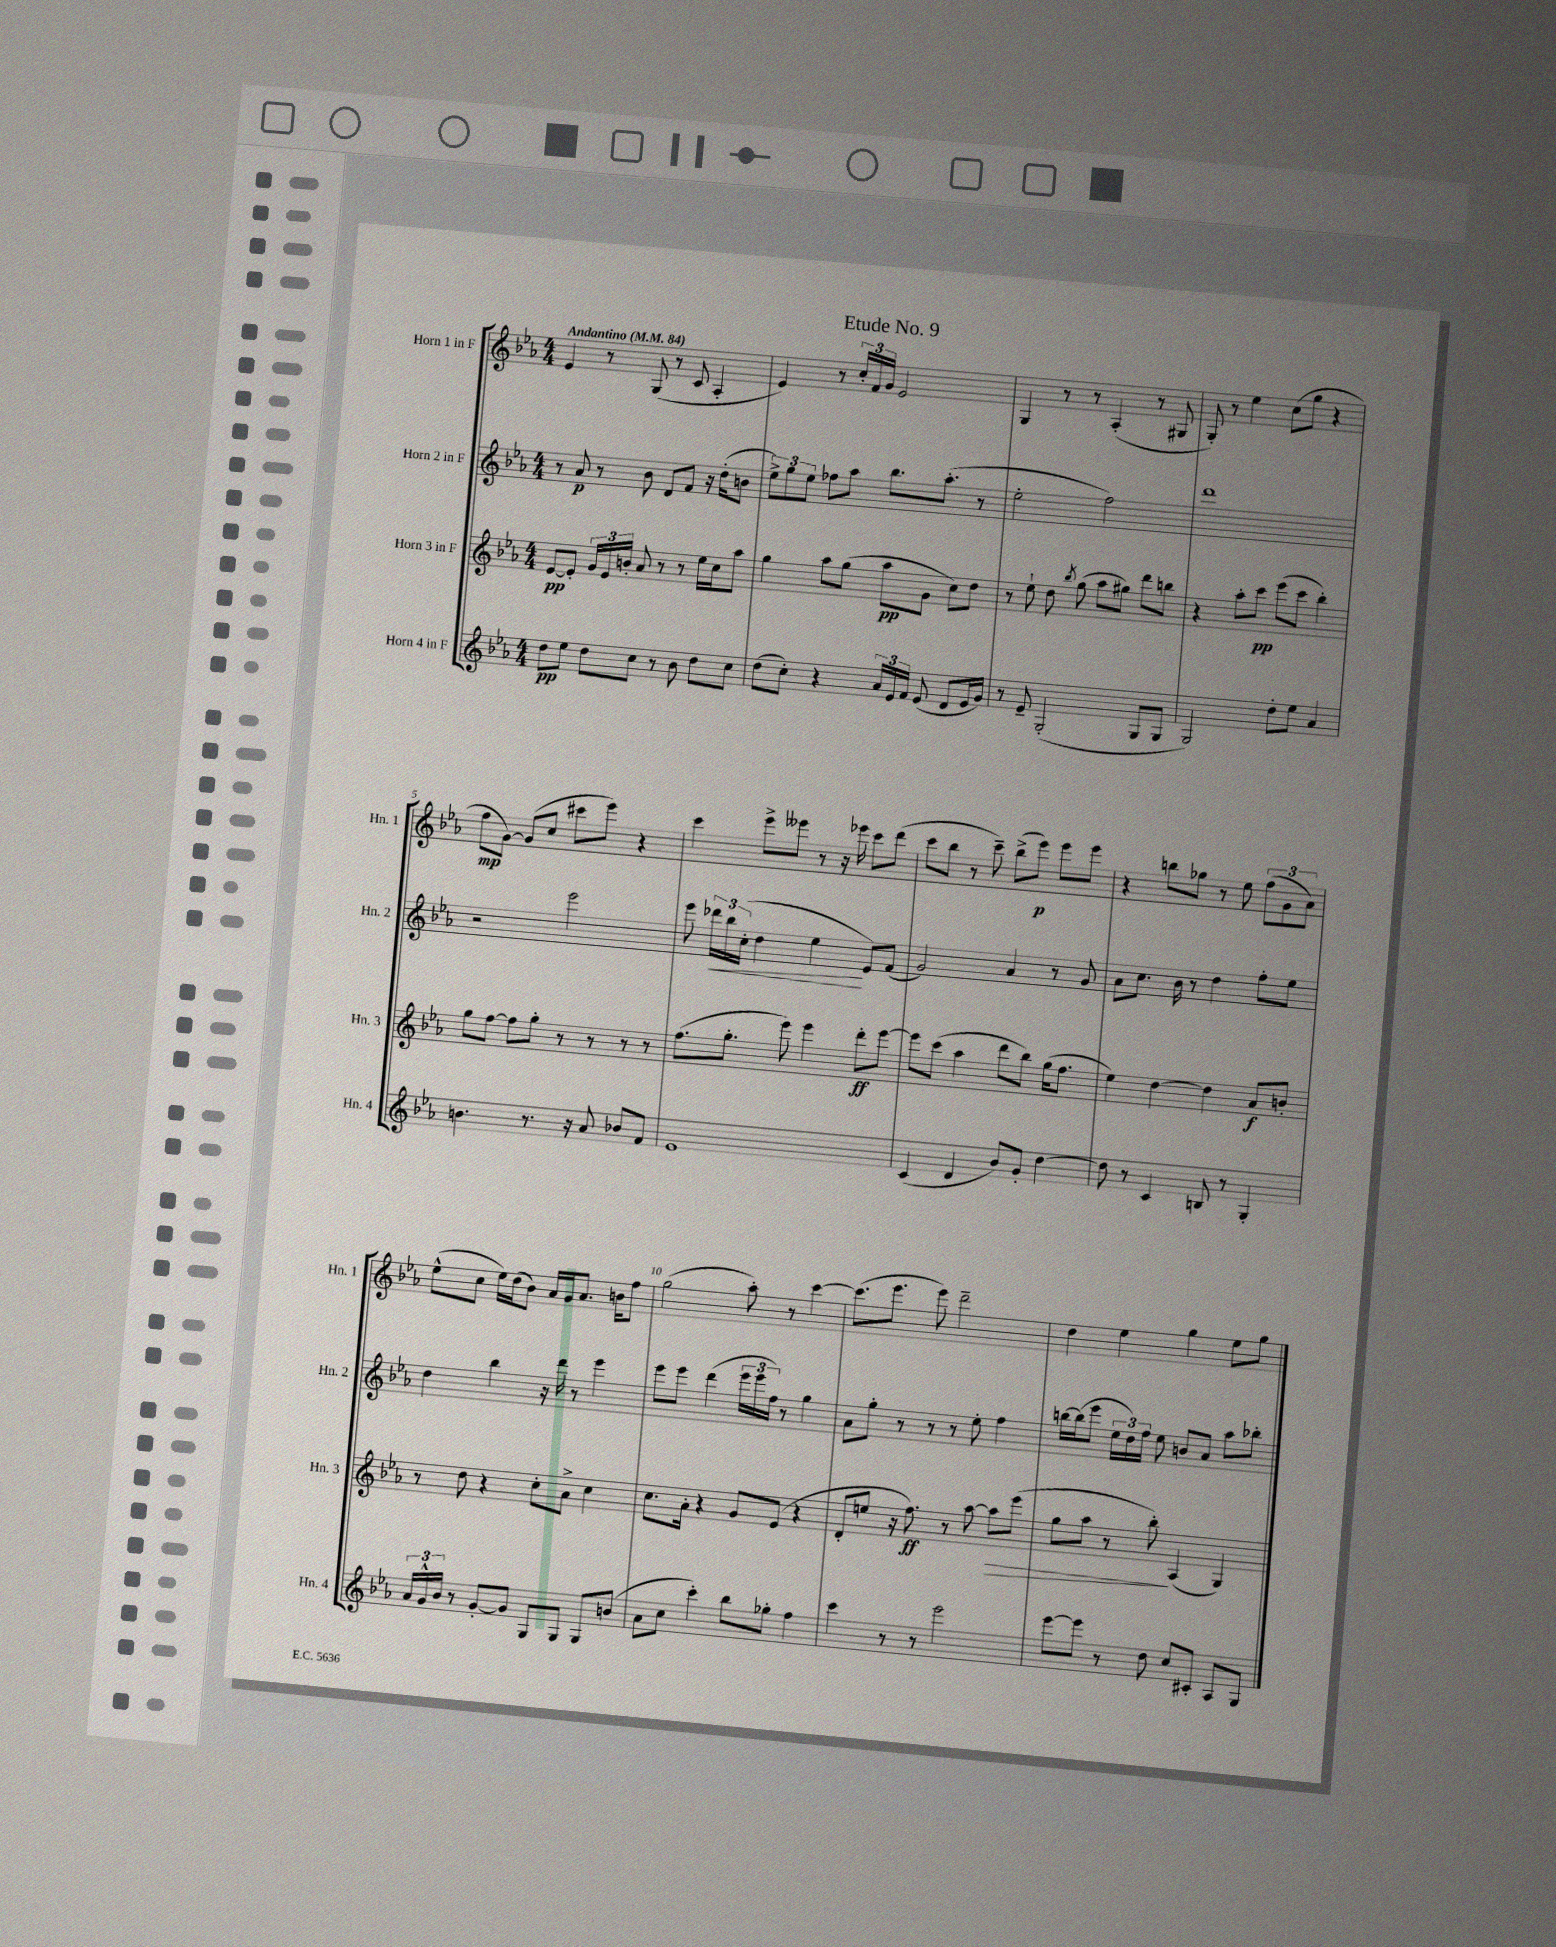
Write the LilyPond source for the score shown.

\header { title = "Etude No. 9" }
<<
\new StaffGroup <<
\new Staff = "s0" \with { instrumentName = "Horn 1 in F" shortInstrumentName = "Hn. 1" } {
    \clef treble \key ees \major \numericTimeSignature \time 4/4 \tempo "Andantino" 4 = 84
    \autoBeamOff ees'4 r8 g8( r8 c'8 aes4-. |
    ees'4) r8 \tuplet 3/2 { c''16[-. f'16 g'16] } ees'2 |
    g4 r8 r8 aes4-.( r8 gis8 |
    g8-.) r8 ees''4 c''8[( g''8] r4 |
    f''8[\mp g'8]~) g'8[( c''8] cis'''8[ ees'''8]) r4 |
    c'''4 ees'''8[-> eeses'''8] r8 r16 ees'''16 c'''8[ d'''8]( |
    c'''8[ bes''8] r8 c'''8--) bes''8[->( ees'''8]\p) ees'''8[ ees'''8] |
    r4 b''8[ ges''8] r8 ees''8 \tuplet 3/2 { f''8[( g'8 aes'8]) } |
    ees''8[-^( c''8] ees''16[) d''16( bes'8]) aes'16[ g'16 aes'8.] b'16[ f''8] |
    g''2( aes''8-.) r8 c'''4~ |
    c'''8.[( ees'''8.] ees'''8) d'''2-- |
    d''4 ees''4 g''4 ees''8[ g''8] \bar "|." |
}
\new Staff = "s1" \with { instrumentName = "Horn 2 in F" shortInstrumentName = "Hn. 2" } {
    \clef treble \key ees \major \numericTimeSignature \time 4/4
    \autoBeamOff r8 aes'8\p r8 bes'8 d'8[ f'8] r16 d''16[-.( b'8] |
    \tuplet 3/2 { ees''8[->) g''8 ees''8] } fes''8[ aes''8] bes''8.[ aes''8.]-.( r8 |
    ees''2-. f''2) |
    d'''1 |
    r2 ees'''2 |
    ees'''8 \tuplet 3/2 { des'''16[\< bes''16 c''16]-.( } d''4 ees''4\! ees'8[) f'8]( |
    g'2) aes'4 r8 g'8 |
    aes'8[ c''8.] bes'16 r8 d''4 f''8[-. ees''8] |
    d''4 bes''4 r16 d'''16 r8 ees'''4 |
    ees'''8[ ees'''8] d'''4( \tuplet 3/2 { ees'''16[ ees'''16 f''16]) } r8 g''4 |
    aes'8[ g''8]-. r8 r8 r8 ees''8-. f''4 |
    b''16[~ b''16( ees'''8] \tuplet 3/2 { ees''16[ d''16) f''16] } ees''8 b'8[ aes'8] aes''8[ bes''8]-. \bar "|." |
}
\new Staff = "s2" \with { instrumentName = "Horn 3 in F" shortInstrumentName = "Hn. 3" } {
    \clef treble \key ees \major \numericTimeSignature \time 4/4
    \autoBeamOff ees'8[~\pp ees'8]-. \tuplet 3/2 { g'16[ ees'16 b'16]-. } aes'8 r8 r8 ees''16[ c''16 aes''8] |
    g''4 aes''8[ g''8]( aes''8[\pp g'8] c''8[) d''8] |
    r8 ees''8-! d''8 \acciaccatura { bes''8 } g''8( aes''8[ gis''8]) d'''8[ b''8] |
    r4 aes''8[-. c'''8]\pp ees'''8[( c'''8] bes''4-.) |
    g''8[ f''8]~ f''8[ g''8]-. r8 r8 r8 r8 |
    f''8.[( g''8.]-. ees'''8) ees'''4 d'''8[-.\ff ees'''8]~ |
    ees'''8[ c'''8]( aes''4 d'''8[ bes''8]) g''16[( f''8.] |
    ees''4) d''4~ d''4 aes'8[\f b'8]-. |
    r8 d''8 r4 c''8[-. aes'8]-> c''4 |
    c''8.[ aes'16]-. r4 g'8[ ees'8]( r4 |
    d'8[-. e''8] r16 f''8.\ff) r8 aes''8~ aes''8[\> ees'''8]( |
    g''8[ aes''8] r8 bes''8-.\!) aes4( g4) \bar "|." |
}
\new Staff = "s3" \with { instrumentName = "Horn 4 in F" shortInstrumentName = "Hn. 4" } {
    \clef treble \key ees \major \numericTimeSignature \time 4/4
    \autoBeamOff d''8[\pp ees''8] d''8[ c''8] r8 bes'8 d''8[ c''8] |
    d''8[( c''8]-.) r4 \tuplet 3/2 { aes'16[ ees'16 f'16] } ees'8( d'8[ ees'16 g'16]) |
    r8 ees'8-- g2-.( g8[ g8] |
    g2) d''8[-. ees''8] aes'4 |
    b'4. r8. r16 aes'8 bes'8[ f'8] |
    ees'1 |
    c'4( d'4 bes'8[) g'8]-. d''4~ |
    d''8 r8 c'4 b8 r8 g4-. |
    \tuplet 3/2 { aes'16[ g'16-^ bes'16] } r8 g'8[~-. g'8] g8[ g8] g8[ b'8]( |
    aes'8[ c''8] c'''4-.) bes''8[ ges''8]-. f''4 |
    c'''4 r8 r8 ees'''2 |
    ees'''8[~ ees'''8] r8 d''8 c''8[ cis'8]-. aes8[ g8] \bar "|." |
}
>>
>>
\layout { \context { \Score \override BarNumber.break-visibility = ##(#f #t #t) barNumberVisibility = #(every-nth-bar-number-visible 5) } }
